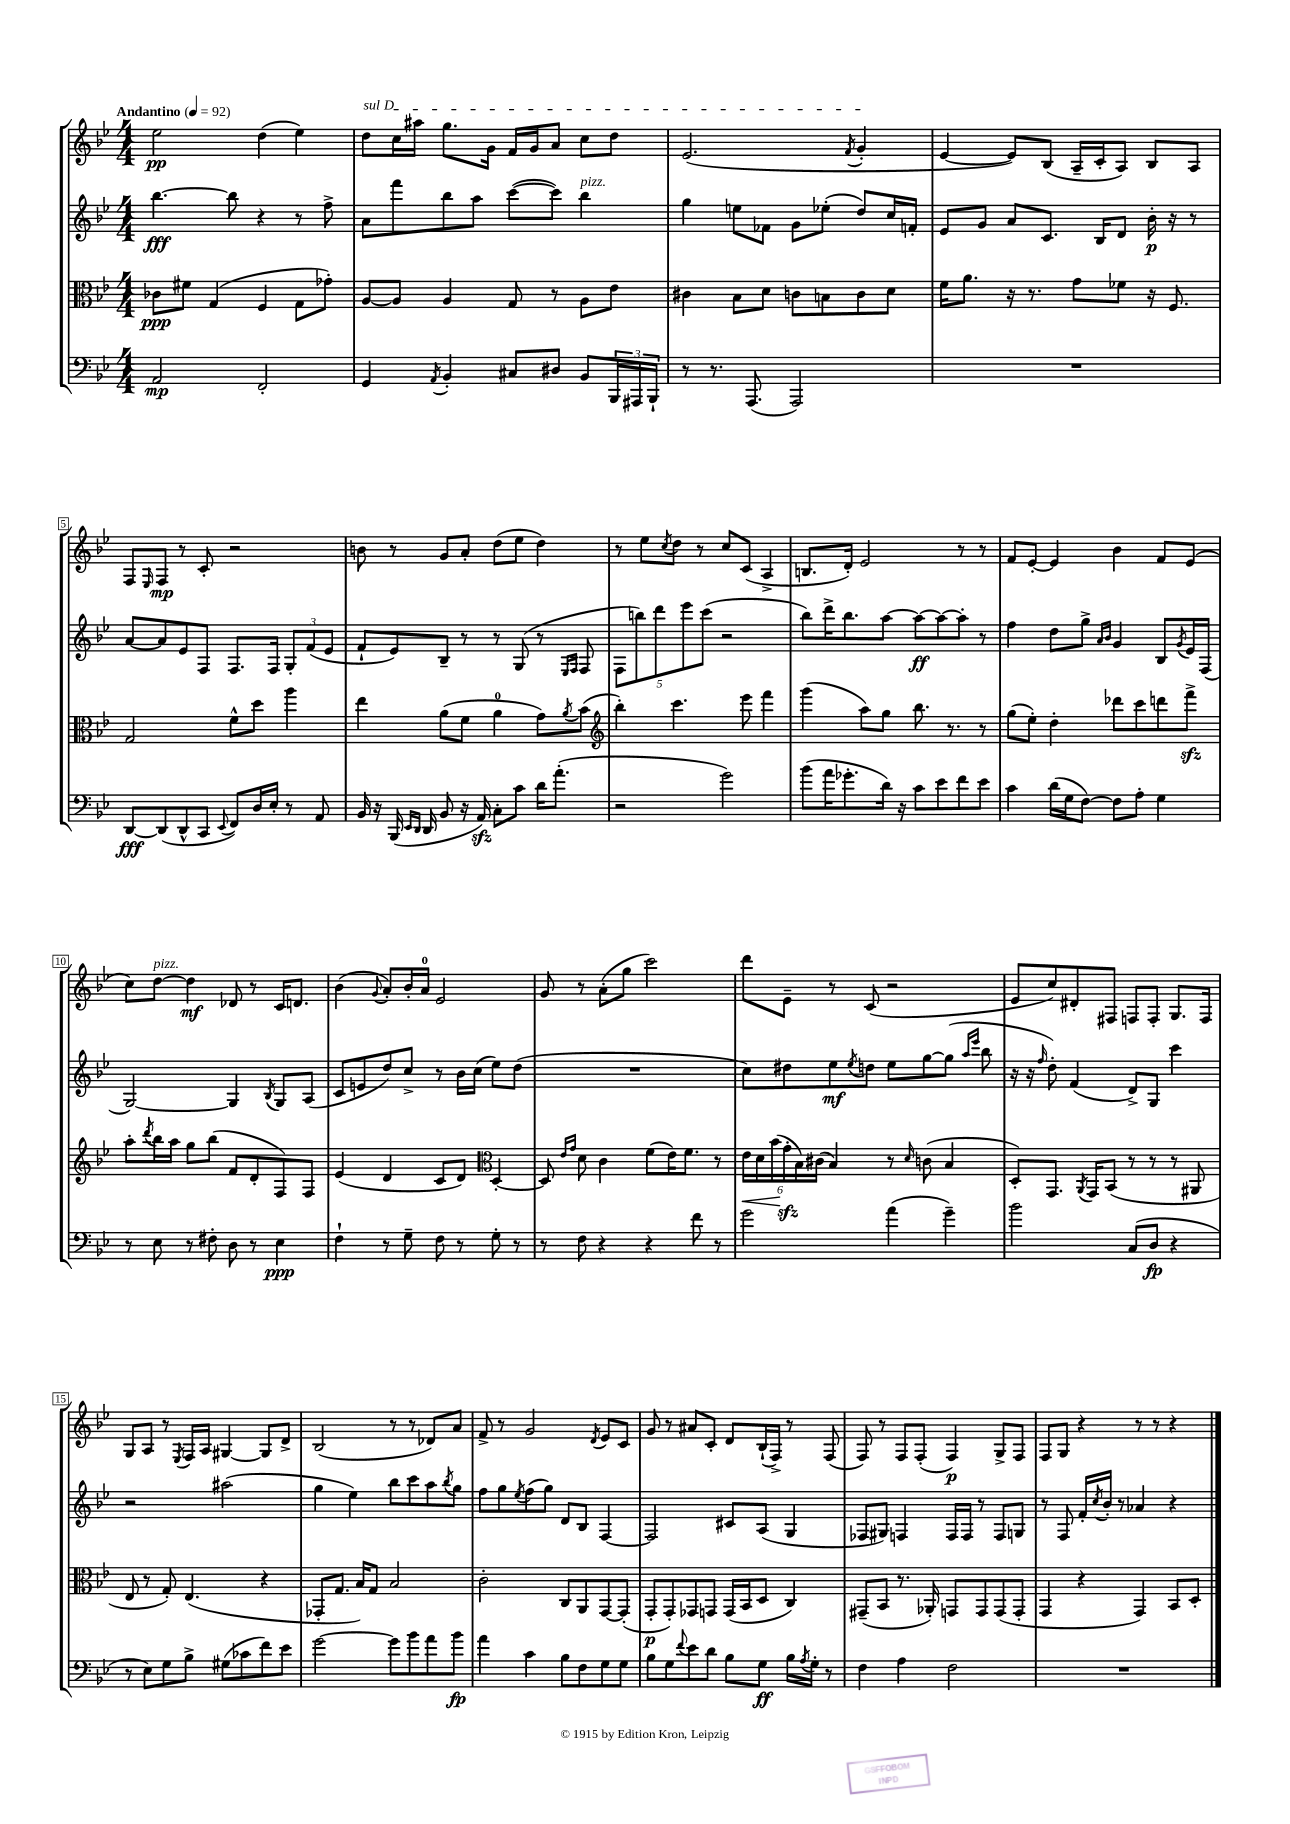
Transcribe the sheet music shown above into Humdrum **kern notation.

**kern	**dynam	**kern	**dynam	**kern	**dynam	**kern	**dynam
*part4	*part4	*part3	*part3	*part2	*part2	*part1	*part1
*staff4	*staff4	*staff3	*staff3	*staff2	*staff2	*staff1	*staff1
*clefF4	*	*clefC3	*	*clefG2	*	*clefG2	*
*k[b-e-]	*	*k[b-e-]	*	*k[b-e-]	*	*k[b-e-]	*
*M4/4	*	*M4/4	*	*M4/4	*	*M4/4	*
*MM92	*	*MM92	*	*MM92	*	*MM92	*
=1	=1	=1	=1	=1	=1	=1	=1
!	!	!	!	!	!	!LO:TX:a:B:t=Andantino	!
2AA/	mp	8c-X\L	ppp	[4.bb-\	fff	2ee-\	pp
.	.	8f#X\J	.	.	.	.	.
.	.	(4G/	.	.	.	.	.
.	.	.	.	8bb-\]	.	.	.
2FF'/	.	4F/	.	4r	.	(4dd\	.
.	.	8G\L	.	8r	.	4ee-\)	.
.	.	8g-X'\J)	.	8ff^\	.	.	.
=2	=2	=2	=2	=2	=2	=2	=2
!	!	!	!	!	!	!LO:TX:a:i:t=sul D	!
4GG/	.	[8A/L	.	8a\L	.	8dd\L	.
.	.	8A/J]	.	8fff\	.	16cc\L	.
.	.	.	.	.	.	16aa#X\JJ	.
8qAA/	.	.	.	.	.	.	.
4BB-'/	.	4A/	.	8bb-\	.	8.gg\L	.
.	.	.	.	8aa\J	.	.	.
.	.	.	.	.	.	16g\Jk	.
8C#X/L	.	8G/	.	([8ccc\L	.	16f/LL	.
.	.	.	.	.	.	16g/J	.
8D#X/J	.	8r	.	8ccc\J])	.	8a/J	.
!	!	!	!	!LO:TX:a:i:t=pizz.	!	!	!
8BB-/L	.	8A\L	.	4bb-\	.	8cc\L	.
24BBB-/L	.	8e-\J	.	.	.	8dd\J	.
24AAA#X/	.	.	.	.	.	.	.
24BBB-`/JJ	.	.	.	.	.	.	.
=3	=3	=3	=3	=3	=3	=3	=3
8r	.	4c#X\	.	4gg\	.	(2.e-/	.
8.r	.	.	.	.	.	.	.
.	.	8B-\L	.	8een\L	.	.	.
(8.AAA/	.	.	.	.	.	.	.
.	.	8d\J	.	8f-X\J	.	.	.
2AAA/)	.	8cn\L	.	8g\L	.	.	.
.	.	8Bn\	.	(8ee-X'\J	.	.	.
.	.	.	.	.	.	8qf/	.
.	.	8c\	.	8dd/L)	.	4g'/	.
.	.	8d\J	.	16cc/L	.	.	.
.	.	.	.	16fn'/JJ	.	.	.
=4	=4	=4	=4	=4	=4	=4	=4
1r	.	16f\KL	.	8e-/L	.	[4e-/	.
.	.	8.a\J	.	.	.	.	.
.	.	.	.	8g/J	.	.	.
.	.	16r	.	8a/L	.	8e-/L])	.
.	.	8.r	.	.	.	.	.
.	.	.	.	8.c/J	.	(8B-/J	.
.	.	8g\L	.	.	.	16A~/LL	.
.	.	.	.	16B-/KL	.	16c'/J	.
.	.	8f-X\J	.	8d/J	.	8A/J)	.
.	.	16r	.	16b-'\	p	8B-/L	.
.	.	8.F/	.	16r	.	.	.
.	.	.	.	8r	.	8A/J	.
!!LO:LB:g=z
=5	=5	=5	=5	=5	=5	=5	=5
[8DD/L	fff	2G/	.	[8a/L	.	8F/L	.
.	.	.	.	.	.	16qqE-/	.
(8DD/]	.	.	.	8a/]	.	8F/J	mp
8DD^^/	.	.	.	8e-/	.	8r	.
8CC/J	.	.	.	8F/J	.	8c'/	.
8qqEE-/	.	.	.	.	.	.	.
8FF/L)	.	8f^^\L	.	8.F/L	.	2r	.
16D/L	.	8dd\J	.	.	.	.	.
16E-'/JJ	.	.	.	16F/Jk	.	.	.
8r	.	4aa\	.	12G'/L	.	.	.
.	.	.	.	(12f/	.	.	.
8AA/	.	.	.	.	.	.	.
.	.	.	.	12e-/J	.	.	.
=6	=6	=6	=6	=6	=6	=6	=6
16BB-/	.	4ee-\	.	8f`/L	.	8bn\	.
16r	.	.	.	.	.	.	.
(16BBB-/	.	.	.	8e-/)	.	8r	.
16qqEE-/LL	.	.	.	.	.	.	.
16qqDD/JJ	.	.	.	.	.	.	.
16DD/	.	.	.	.	.	.	.
8BB-/	.	(8a\L	.	8B-~/J	.	8g/L	.
16r	.	8f\J	.	8r	.	8a'/J	.
16AAzz/)	.	.	.	.	.	.	.
8C'\L	.	4a\	.	8r	.	(8dd\L	.
8c\J	.	.	.	(8G/	.	8ee-\J	.
16d\KL	.	8g\L)	.	8r	.	4dd\)	.
(8.a'\J	.	.	.	.	.	.	.
.	.	.	.	16qqE-/LL	.	.	.
.	.	8qa/	.	16qqF/JJ	.	.	.
.	.	(8b-\J	.	8F/	.	.	.
=7	=7	=7	=7	=7	=7	=7	=7
*	*	*clefG2	*	*	*	*	*
2r	.	4bb-'\)	.	10F\L	.	8r	.
.	.	.	.	10bbn\)	.	.	.
.	.	.	.	.	.	8ee-\L	.
.	.	.	.	10ddd\	.	.	.
.	.	.	.	.	.	8qcc/	.
.	.	4.ccc\	.	.	.	8dd\J	.
.	.	.	.	10eee-\	.	.	.
.	.	.	.	.	.	8r	.
.	.	.	.	(10ccc\J	.	.	.
2g\)	.	.	.	2r	.	8cc/L	.
.	.	8eee-\	.	.	.	(8c/J	.
.	.	4fff\	.	.	.	4A^/	.
=8	=8	=8	=8	=8	=8	=8	=8
(8b-\L	.	(4ggg\	.	8bb-\L)	.	8.Bn/L	.
16a\K	.	.	.	16ddd^\K	.	.	.
8.g-X'\	.	.	.	8.bb-\	.	16d'/Jk)	.
.	.	8aa\L)	.	.	.	2e-/	.
16d\Jk)	.	8gg\J	.	[8aa\J	.	.	.
16r	.	.	.	.	.	.	.
8c\L	.	8.bb-\	.	8aa\L_	ff	.	.
8e-\	.	.	.	8aa\_	.	.	.
.	.	8.r	.	.	.	.	.
8f\	.	.	.	8aa'\J]	.	8r	.
8e-\J	.	8r	.	8r	.	8r	.
=9	=9	=9	=9	=9	=9	=9	=9
4c\	.	(8gg\L	.	4ff\	.	8f/L	.
.	.	8ee-'\J)	.	.	.	[8e-'/J	.
(16d\LL	.	4dd'\	.	8dd\L	.	4e-/]	.
16G\J	.	.	.	.	.	.	.
[8F\J)	.	.	.	8gg^\J	.	.	.
.	.	.	.	16qqa/LL	.	.	.
.	.	.	.	16qqb-/JJ	.	.	.
8F\L]	.	8ddd-X\L	.	4g/	.	4b-\	.
8A'\J	.	8ccc\	.	.	.	.	.
4G\	.	8dddn\	.	8B-/L	.	8f/L	.
.	.	.	.	8qg/	.	.	.
.	.	8fffzz^\J	.	16e-/L	.	(8e-/J	.
.	.	.	.	(16F/JJ	.	.	.
!!LO:LB:g=z
=10	=10	=10	=10	=10	=10	=10	=10
8r	.	8aa'\L	.	[2G/)	.	8cc\L)	.
.	.	8qddd/	.	.	.	.	.
!	!	!	!	!	!	!LO:TX:a:i:t=pizz.	!
8E-\	.	16bb-\L	.	.	.	[8dd\J	.
.	.	16aa\JJ	.	.	.	.	.
8r	.	8gg\L	.	.	.	4dd\]	mf
8F#X'\	.	(8bb-\J	.	.	.	.	.
8D\	.	8f/L	.	4G/]	.	8d-X/	.
8r	.	8d'/	.	.	.	8r	.
.	.	.	.	8qB-/	.	.	.
4E-\	ppp	8F/)	.	8G/L	.	16c/KL	.
.	.	.	.	.	.	8.dn/J	.
.	.	8F/J	.	(8A/J	.	.	.
=11	=11	=11	=11	=11	=11	=11	=11
4F`\	.	(4e-/	.	8c/L	.	(4b-\	.
.	.	.	.	8en/	.	.	.
.	.	.	.	.	.	8qqg/	.
8r	.	4d/	.	8dd/)	.	8a'/L)	.
8G~\	.	.	.	8cc^/J	.	16b-'/L	.
.	.	.	.	.	.	16a/JJ	.
8F\	.	8c/L	.	8r	.	2e-/	.
8r	.	8d/J)	.	16b-\LL	.	.	.
.	.	.	.	(16cc\JJ	.	.	.
*	*	*clefC3	*	*	*	*	*
8G'\	.	[4D'/	.	8ee-\L)	.	.	.
8r	.	.	.	(8dd\J	.	.	.
=12	=12	=12	=12	=12	=12	=12	=12
8r	.	8D/]	.	1r	.	8g/	.
.	.	16qqe-/LL	.	.	.	.	.
.	.	16qqg/JJ	.	.	.	.	.
8F\	.	8d\	.	.	.	8r	.
4r	.	4c\	.	.	.	(8a'\L	.
.	.	.	.	.	.	8gg\J	.
4r	.	(8f\L	.	.	.	2ccc\)	.
.	.	16e-\K)	.	.	.	.	.
.	.	8.f\J	.	.	.	.	.
8f\	.	.	.	.	.	.	.
8r	.	8r	.	.	.	.	.
=13	=13	=13	=13	=13	=13	=13	=13
!	!	!	!LO:HP:b	!	!	!	!
2g\	.	24e-\LL	<	8cc\L)	.	8ddd\L	.
.	.	24d\	.	.	.	.	.
.	.	(24b-\	.	.	.	.	.
.	.	24gzz'\	[	8dd#X\	.	8e-~\J	.
.	.	24B-\)	.	.	.	.	.
.	.	(24c#X\JJ	.	.	.	.	.
.	.	4B-/)	.	8ee-\	mf	8r	.
.	.	.	.	8qee-/	.	.	.
.	.	.	.	8ddn\J	.	(8c/	.
(4a\	.	8r	.	8ee-\L	.	2r	.
.	.	16qqd/	.	.	.	.	.
.	.	(8cn\	.	[8gg\	.	.	.
4g~\)	.	4B-/	.	(8gg\J]	.	.	.
.	.	.	.	16qqaa/LL	.	.	.
.	.	.	.	16qqeee-/JJ	.	.	.
.	.	.	.	8bb-\	.	.	.
=14	=14	=14	=14	=14	=14	=14	=14
2b-\	.	8D'/L)	.	16r	.	8e-/L	.
.	.	.	.	16r	.	.	.
.	.	.	.	16qqff/	.	.	.
.	.	8.GG/J	.	8dd'\)	.	8cc/)	.
.	.	.	.	(4f/	.	8d#X'/	.
.	.	8qAA/	.	.	.	.	.
.	.	16GG/KL	.	.	.	.	.
.	.	(8BB-/J	.	.	.	8F#X/J	.
(8C/L	.	8r	.	8d^/L)	.	8Fn/L	.
8D/J	fp	8r	.	8G/J	.	8F'/J	.
4r	.	8r	.	4ccc\	.	8.G/L	.
.	.	8AA#X/	.	.	.	.	.
.	.	.	.	.	.	16F/Jk	.
!!LO:LB:g=z
=15	=15	=15	=15	=15	=15	=15	=15
8r	.	8E-/	.	2r	.	8G/L	.
8E-\L)	.	8r	.	.	.	8A/J	.
8G\	.	8G'/)	.	.	.	8r	.
.	.	.	.	.	.	8qE-/	.
8B-^\J	.	(4.E-/	.	.	.	16F/LL	.
.	.	.	.	.	.	16A/JJ	.
(8G#X\L	.	.	.	(2aa#X\	.	[4G#X/	.
8c-X\	.	.	.	.	.	.	.
8f\)	.	4r	.	.	.	8G#/L]	.
8e-\J	.	.	.	.	.	8d^/J	.
=16	=16	=16	=16	=16	=16	=16	=16
[2g\	.	8GG-X'/L	.	4gg\	.	(2B-/	.
.	.	8.G/J	.	.	.	.	.
.	.	.	.	4ee-\)	.	.	.
.	.	16B-/KL)	.	.	.	.	.
.	.	8G/J	.	.	.	.	.
8g\L]	.	2B-/	.	8bb-\L	.	8r	.
8b-\	.	.	.	8ccc\	.	8r	.
8a\	.	.	.	8aa\	.	8d-X/L)	.
.	.	.	.	8qbb-/	.	.	.
8b-\J	fp	.	.	8gg\J	.	8a/J	.
=17	=17	=17	=17	=17	=17	=17	=17
4a\	.	2c'\	.	8ff\L	.	8f^/	.
.	.	.	.	8gg\	.	8r	.
.	.	.	.	8qee-/	.	.	.
4c\	.	.	.	(8ff\	.	2g/	.
.	.	.	.	8gg\J)	.	.	.
8B-\L	.	8C/L	.	8d/L	.	.	.
8F\	.	8AA/	.	8B-/J	.	.	.
.	.	.	.	.	.	8qd/	.
8G\	.	[8GG/	.	[4F/	.	8e-/L	.
8G\J	.	(8GG'/J]	.	.	.	8c/J	.
=18	=18	=18	=18	=18	=18	=18	=18
8B-\L	.	8GG'/L	p	2F/]	.	8g/	.
8G\	.	8GG'/)	.	.	.	8r	.
8qqf/	.	.	.	.	.	.	.
8e-\	.	8GG-X/	.	.	.	8a#X/L	.
8d\J	.	8GGn/J	.	.	.	8c'/J	.
8B-\L	.	(16GG/LL	.	8c#X/L	.	8d/L	.
.	.	16BB-/J	.	.	.	.	.
8G\J	ff	8D/J	.	(8A/J	.	(16B-`/L	.
.	.	.	.	.	.	16F^/JJ)	.
16B-\LL	.	4C/)	.	4G/	.	8r	.
8qA/	.	.	.	.	.	.	.
16G'\JJ	.	.	.	.	.	.	.
8r	.	.	.	.	.	(8F/	.
=19	=19	=19	=19	=19	=19	=19	=19
4F\	.	(8GG#X~/L	.	8F-X/L	.	8F/)	.
.	.	8BB-/J	.	8G#X/J)	.	8r	.
4A\	.	8.r	.	4Fn/	.	8F/L	.
.	.	.	.	.	.	(8F'/J	.
.	.	16AA-X'/)	.	.	.	.	.
2F\	.	8GGn/L	.	16F/LL	.	4F/)	p
.	.	.	.	16F/JJ	.	.	.
.	.	8GG/	.	8r	.	.	.
.	.	(8GG/	.	8F/L	.	8G^/L	.
.	.	8GG'/J	.	8Gn/J	.	8F/J	.
=20	=20	=20	=20	=20	=20	=20	=20
1r	.	4GG/	.	8r	.	8F/L	.
.	.	.	.	8F/	.	8G/J	.
.	.	4r	.	16f'/LL	.	4r	.
.	.	.	.	8qcc/	.	.	.
.	.	.	.	16b-'/JJ	.	.	.
.	.	.	.	8r	.	.	.
.	.	4GG/)	.	4a-X/	.	8r	.
.	.	.	.	.	.	8r	.
.	.	8BB-/L	.	4r	.	4r	.
.	.	8D'/J	.	.	.	.	.
==	==	==	==	==	==	==	==
*-	*-	*-	*-	*-	*-	*-	*-
